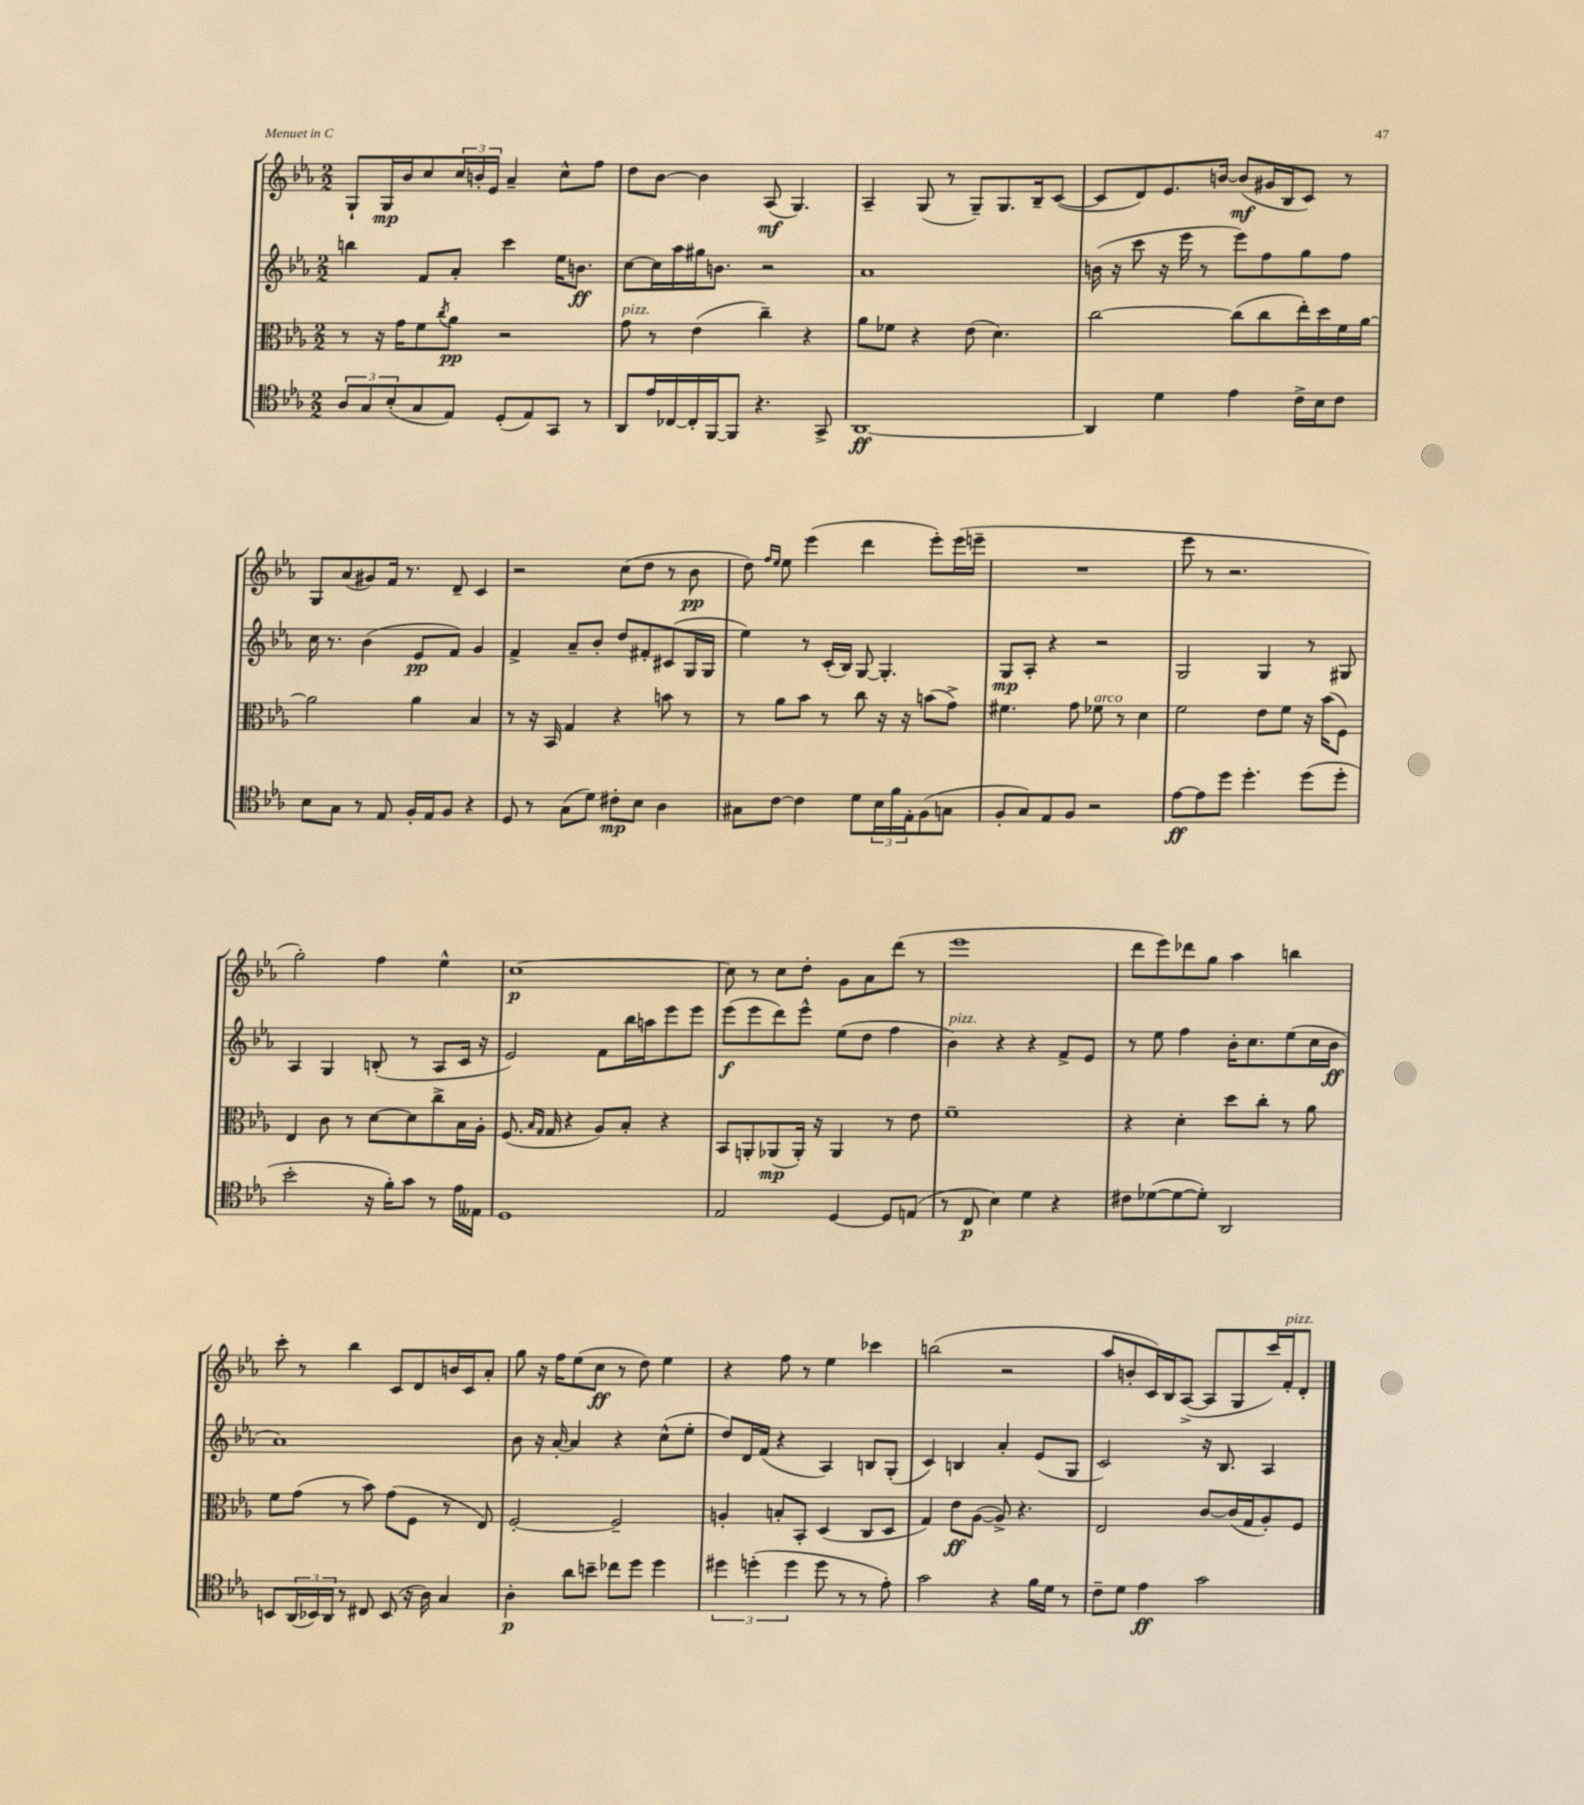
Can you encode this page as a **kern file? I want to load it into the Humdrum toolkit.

**kern	**dynam	**kern	**dynam	**kern	**dynam	**kern	**dynam
*part4	*part4	*part3	*part3	*part2	*part2	*part1	*part1
*staff4	*staff4	*staff3	*staff3	*staff2	*staff2	*staff1	*staff1
*clefC4	*	*clefC3	*	*clefG2	*	*clefG2	*
*k[b-e-a-]	*	*k[b-e-a-]	*	*k[b-e-a-]	*	*k[b-e-a-]	*
*M2/2	*	*M2/2	*	*M2/2	*	*M2/2	*
=35	=35	=35	=35	=35	=35	=35	=35
12A-/L	.	8r	.	4bbn\	.	8G`/L	.
12G/	.	.	.	.	.	.	.
.	.	16r	.	.	.	16G/L	mp
(12B-'/	.	.	.	.	.	.	.
.	.	16g\KL	.	.	.	16b-/J	.
8G/	.	8f\	.	8f/L	.	8cc/	.
.	.	8qcc/	.	.	.	.	.
8E-/J)	.	8a-\J	pp	8a-'/J	.	24cc/L	.
.	.	.	.	.	.	24bn'/	.
.	.	.	.	.	.	24e-/JJ	.
(8D'/L	.	2r	.	4ccc\	.	4a-~/	.
8E-/)	.	.	.	.	.	.	.
8GG/J	.	.	.	16ee-\KL	.	8cc^^\L	.
.	.	.	.	8.bn\J	ff	.	.
8r	.	.	.	.	.	8ff\J	.
=36	=36	=36	=36	=36	=36	=36	=36
!	!	!LO:TX:a:i:t=pizz.	!	!	!	!	!
8AA-/L	.	8g\	.	[8cc\L	.	8dd\L	.
16e-/L	.	8r	.	16cc\L]	.	[8b-\J	.
[16C-X/	.	.	.	16aa-\	.	.	.
16C-'/]	.	(4e-\	.	16gg#X\J	.	4b-\]	.
[16FF/J	.	.	.	8.bn\J	.	.	.
8FF/J]	.	.	.	.	.	.	.
4.r	.	4cc~\)	.	2r	.	(8A-/	mf
.	.	.	.	.	.	4.G/)	.
.	.	4r	.	.	.	.	.
8GG^/	.	.	.	.	.	.	.
=37	=37	=37	=37	=37	=37	=37	=37
[1AA-	ff	8a-\L	.	1a-	.	4A-~/	.
.	.	8f-X\J	.	.	.	.	.
.	.	4r	.	.	.	(8G/	.
.	.	.	.	.	.	8r	.
.	.	(8e-\	.	.	.	8G~/L)	.
.	.	4.d\)	.	.	.	8.G/	.
.	.	.	.	.	.	16B-~/k	.
.	.	.	.	.	.	([8c/J	.
=38	=38	=38	=38	=38	=38	=38	=38
4AA-/]	.	[2cc\	.	(16bn\	.	8c/L]	.
.	.	.	.	16r	.	.	.
.	.	.	.	8ccc\	.	8d/)	.
4d\	.	.	.	16r	.	8.e-/	.
.	.	.	.	16eee-\	.	.	.
.	.	.	.	8r	.	.	.
.	.	.	.	.	.	[16bn/Jk	.
4e-\	.	(8cc\L]	.	8eee-\L)	.	(8b/L]	mf
.	.	8cc\	.	8ff\	.	16g#X/L	.
.	.	.	.	.	.	16B-/J	.
16c^\LL	.	16ee-'\L)	.	8gg\	.	8c/J)	.
16B-\J	.	16dd\	.	.	.	.	.
8c\J	.	16f\	.	8ff\J	.	8r	.
.	.	[16a-\JJ	.	.	.	.	.
!!LO:LB:g=z
=39	=39	=39	=39	=39	=39	=39	=39
8B-\L	.	2a-\]	.	16cc\	.	8G/L	.
.	.	.	.	8.r	.	.	.
8G\J	.	.	.	.	.	(8a-/	.
8r	.	.	.	(4b-\	.	8g#X/)	.
8E-/	.	.	.	.	.	16f/Jk	.
.	.	.	.	.	.	8.r	.
16F'/LL	.	4a-\	.	8e-/L	pp	.	.
16E-/J	.	.	.	.	.	.	.
8F/J	.	.	.	8f/J)	.	8d~/	.
4r	.	4B-/	.	4g/	.	4c/	.
=40	=40	=40	=40	=40	=40	=40	=40
8D/	.	8r	.	4f^/	.	2r	.
8r	.	16r	.	.	.	.	.
.	.	16BB-/	.	.	.	.	.
(8G\L	.	4G/	.	8a-~/L	.	.	.
8d\J)	.	.	.	8b-'/J	.	.	.
8c#X'\L	mp	4r	.	8dd/L	.	(8cc\L	.
8B-\J	.	.	.	8f#X'/	.	8dd\J	.
4A-\	.	8bn\	.	(8c#X/	.	8r	.
.	.	8r	.	16G/L	.	8b-\	pp
.	.	.	.	16G/JJ	.	.	.
=41	=41	=41	=41	=41	=41	=41	=41
8G#X\L	.	8r	.	4ee-\)	.	8dd\)	.
.	.	.	.	.	.	16qqff/LL	.
.	.	.	.	.	.	16qqee-/JJ	.
[8c\J	.	8a-\L	.	.	.	8ee-\	.
4c\]	.	8b-\J	.	8r	.	(4eee-\	.
.	.	8r	.	(16c'/LL	.	.	.
.	.	.	.	16B-/JJ)	.	.	.
8d\L	.	8cc\	.	[8G/	.	4ddd\	.
24B-\L	.	16r	.	4.G'/]	.	.	.
24f\	.	.	.	.	.	.	.
.	.	16r	.	.	.	.	.
24E-'\J	.	.	.	.	.	.	.
(8F\	.	(8bn\L	.	.	.	8eee-'\L)	.
8Gn\J	.	8g^\J)	.	.	.	(16eee-\L	.
.	.	.	.	.	.	16eeen~\JJ	.
=42	=42	=42	=42	=42	=42	=42	=42
8F'/L	.	4.f#X\	.	8G/L	mp	1r	.
8G/)	.	.	.	8A-'/J	.	.	.
8E-/	.	.	.	4r	.	.	.
8F/J	.	8g\	.	.	.	.	.
!	!	!LO:TX:a:i:t=arco	!	!	!	!	!
2r	.	8f-X\	.	2r	.	.	.
.	.	8r	.	.	.	.	.
.	.	4d\	.	.	.	.	.
=43	=43	=43	=43	=43	=43	=43	=43
[8e-\L	ff	2f\	.	2G/	.	8eee-\	.
8e-\]	.	.	.	.	.	8r	.
8dd\J	.	.	.	.	.	2.r	.
4.dd'\	.	.	.	.	.	.	.
.	.	8e-\L	.	4G/	.	.	.
.	.	8f\J	.	.	.	.	.
(8dd\L	.	16r	.	8r	.	.	.
.	.	(16b-\KL	.	.	.	.	.
8dd'\J	.	8F\J)	.	8G#X/	.	.	.
!!LO:LB:g=z
=44	=44	=44	=44	=44	=44	=44	=44
2b-'\	.	4E-/	.	4A-/	.	2gg'\)	.
.	.	8c\	.	4G/	.	.	.
.	.	8r	.	.	.	.	.
16r	.	[8d\L	.	(8Bn'/	.	4ff\	.
16f'\KL)	.	.	.	.	.	.	.
8g\J	.	8d\]	.	8r	.	.	.
8r	.	8cc^\	.	8A-/L	.	4ee-^^\	.
16e-\LL	.	16B-\L	.	16c/Jk	.	.	.
16E--X\JJ	.	16A-'\JJ	.	16r	.	.	.
=45	=45	=45	=45	=45	=45	=45	=45
1D	.	(8.F/	.	2e-/)	.	[1cc	p
.	.	16qqB-/LL	.	.	.	.	.
.	.	16qqG/JJ	.	.	.	.	.
.	.	16G/	.	.	.	.	.
.	.	4r	.	.	.	.	.
.	.	8A-/L)	.	8f\L	.	.	.
.	.	8B-'/J	.	16bb-\L	.	.	.
.	.	.	.	16aan\J	.	.	.
.	.	4r	.	8eee-\	.	.	.
.	.	.	.	8eee-\J	.	.	.
=46	=46	=46	=46	=46	=46	=46	=46
2E-/	.	8BB-/L	.	(8eee-\L	f	8cc\]	.
.	.	8AAn'/	.	8eee-\	.	8r	.
.	.	(8AA-X/	mp	8ddd\)	.	8cc\L	.
.	.	16AA-'/Jk)	.	8eee-^^\J	.	8dd'\J	.
.	.	16r	.	.	.	.	.
[4D/	.	4AA-/	.	(8ee-\L	.	8g\L	.
.	.	.	.	8dd\J	.	8a-\	.
8D/L]	.	8r	.	4ff\	.	(8ddd\J	.
(8En/J	.	8e-\	.	.	.	8r	.
=47	=47	=47	=47	=47	=47	=47	=47
!	!	!	!	!LO:TX:a:i:t=pizz.	!	!	!
8r	.	1f~	.	4b-\)	.	1eee-	.
8C/	p	.	.	.	.	.	.
4B-\)	.	.	.	4r	.	.	.
4d\	.	.	.	4r	.	.	.
4r	.	.	.	8f^/L	.	.	.
.	.	.	.	8e-/J	.	.	.
=48	=48	=48	=48	=48	=48	=48	=48
8c#X\L	.	4r	.	8r	.	8ddd\L	.
([8d-X\	.	.	.	8ee-\	.	8eee-\)	.
8d-\_	.	4d'\	.	4ff\	.	8ddd-X\	.
8d-'\J])	.	.	.	.	.	8gg\J	.
2AA-/	.	8dd\L	.	16b-'\KL	.	4aa-\	.
.	.	.	.	8.cc\	.	.	.
.	.	8cc'\J	.	.	.	.	.
.	.	8r	.	(8ee-\	.	4bbn\	.
.	.	8a-\	.	16cc\L	.	.	.
.	.	.	.	16b-\JJ	ff	.	.
!!LO:LB:g=z
=49	=49	=49	=49	=49	=49	=49	=49
8BBn/L	.	8f\L	.	1a-)	.	8ccc'\	.
(24AA-/L	.	(8g\J	.	.	.	8r	.
24BB-X/)	.	.	.	.	.	.	.
24AA-/JJ	.	.	.	.	.	.	.
8r	.	8r	.	.	.	4bb-\	.
8C#X/	.	8b-\)	.	.	.	.	.
(8BB-/	.	(8g\L	.	.	.	8c/L	.
16r	.	8F\J	.	.	.	8d/	.
16A-\)	.	.	.	.	.	.	.
4G/	.	8r	.	.	.	16bn/L	.
.	.	.	.	.	.	16c/J	.
.	.	8E-/)	.	.	.	8a-'/J	.
=50	=50	=50	=50	=50	=50	=50	=50
4A-'\	p	[2F'/	.	8b-\	.	8gg\	.
.	.	.	.	16r	.	16r	.
.	.	.	.	[16a-'/	.	16ff\KL	.
8a-\L	.	.	.	4a-/]	.	(8ee-\	.
8bn~\J	.	.	.	.	.	8cc\J	ff
8cc-X\L	.	2F~/]	.	4r	.	8r	.
8dd\J	.	.	.	.	.	8dd\)	.
4dd\	.	.	.	(8cc^^\L	.	4ee-\	.
.	.	.	.	8ee-'\J	.	.	.
=51	=51	=51	=51	=51	=51	=51	=51
6dd#X\	.	4An'/	.	8dd/L)	.	4r	.
.	.	.	.	16d/L	.	.	.
(6ddn'\	.	.	.	.	.	.	.
.	.	.	.	(16f/JJ	.	.	.
.	.	8Bn'/L	.	4r	.	8ff\	.
6dd\	.	.	.	.	.	.	.
.	.	8BB-'/J	.	.	.	8r	.
8dd\	.	(4D/	.	4A-/)	.	4ee-\	.
8r	.	.	.	.	.	.	.
8r	.	8C/L	.	8Bn/L	.	4ccc-X\	.
8e-'\)	.	8D/J	.	(8G'/J	.	.	.
=52	=52	=52	=52	=52	=52	=52	=52
2g\	.	4G/)	.	4c/)	.	(2bbn\	.
.	.	8e-\L	ff	4Bn/	.	.	.
.	.	([8A-\J	.	.	.	.	.
4r	.	8A-^/])	.	4a-'/	.	2r	.
.	.	4.r	.	.	.	.	.
16f\LL	.	.	.	(8e-/L	.	.	.
16d\JJ	.	.	.	.	.	.	.
8r	.	.	.	8G/J	.	.	.
=53	=53	=53	=53	=53	=53	=53	=53
8c~\L	.	2E-/	.	2c/)	.	8aa-/L	.
8d\J	.	.	.	.	.	8bn'/	.
4e-\	ff	.	.	.	.	16c/L)	.
.	.	.	.	.	.	16B-/J	.
.	.	.	.	.	.	([8A-^/J	.
2g\	.	[8c/L	.	16r	.	8A-/L]	.
.	.	.	.	8.B-/	.	.	.
.	.	(16c/L]	.	.	.	8G/	.
.	.	16G/J	.	.	.	.	.
.	.	8A-'/)	.	4A-/	.	16ccc/L)	.
!	!	!	!	!	!	!LO:TX:a:i:t=pizz.	!
.	.	.	.	.	.	16f'/J	.
.	.	8F/J	.	.	.	8d'/J	.
==	==	==	==	==	==	==	==
*-	*-	*-	*-	*-	*-	*-	*-
